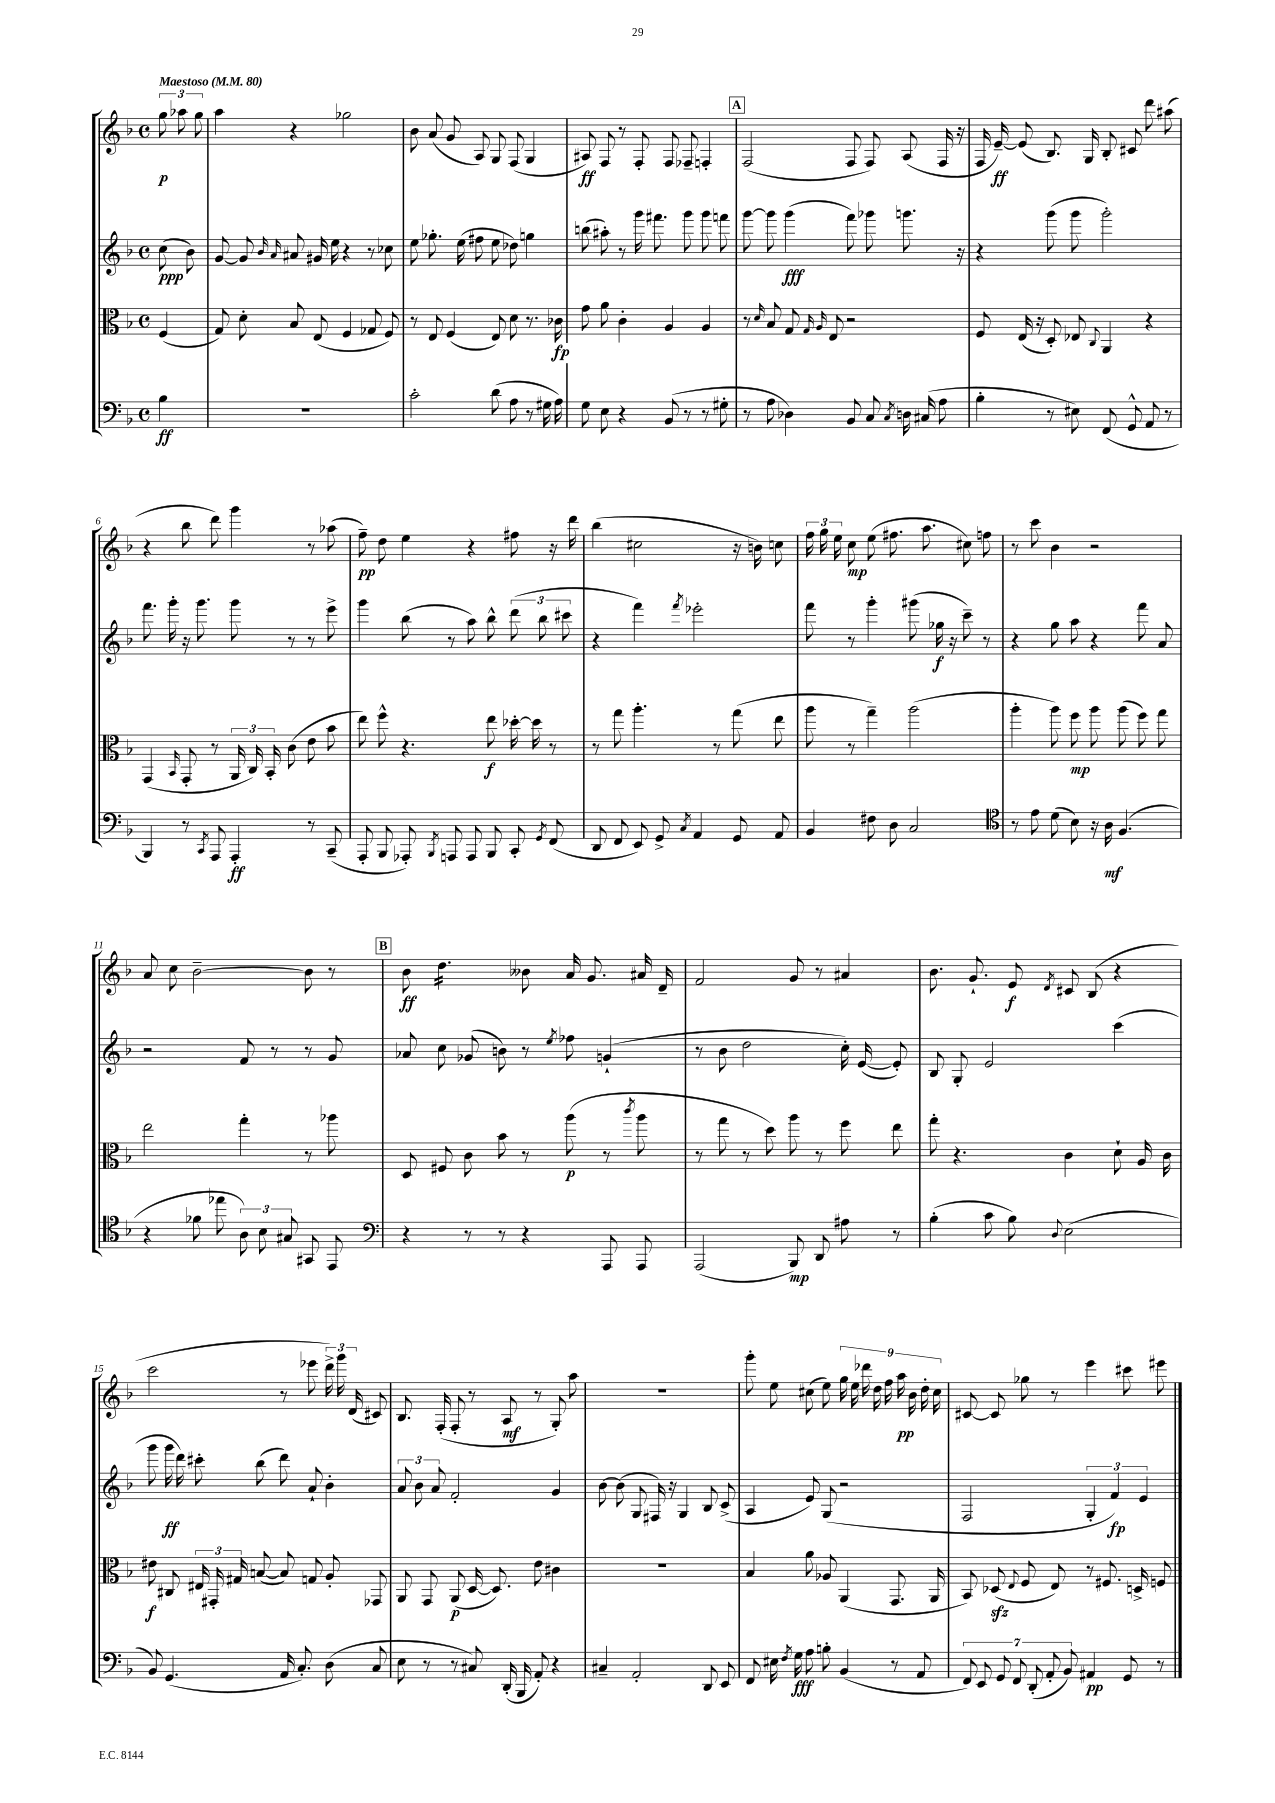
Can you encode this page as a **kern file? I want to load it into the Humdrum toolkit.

**kern	**kern	**kern	**kern
*staff4	*staff3	*staff2	*staff1
*clefF4	*clefC3	*clefG2	*clefG2
*k[b-]	*k[b-]	*k[b-]	*k[b-]
*M4/4	*M4/4	*M4/4	*M4/4
*met(c)	*met(c)	*met(c)	*met(c)
*MM80	*MM80	*MM80	*MM80
4B-\	(4F/	(8cc\	12gg\
.	.	.	12aa-\
.	.	8b-\)	.
.	.	.	12gg\
=	=	=	=
1r	8G/)	[8g/	4aa\
.	8d'\	8g/]	.
.	.	16qqb-/	.
.	.	16qqa/	.
.	8B-/	8a#/	4r
.	(8E/	16g#/	.
.	.	16ee\	.
.	4F/	4r	2gg-\
.	8G-/	8r	.
.	8F/)	8cc-\	.
=	=	=	=
2c'\	8r	8ee\	8b-\
.	8E/	8.gg-'\	(8a/
.	(4F/	.	8g/
.	.	(16ee\	.
.	.	8ff#\	8A/)
(8d\	8E/)	8ee\	8G/
8A\	8d\	8dd-\)	(8F/
8r	8.r	4gg\	4G/
16G#\	.	.	.
16A\)	16c-\	.	.
=	=	=	=
8G\	8g\	(8bb\	8A#/)
8E\	8a\	8aa#'\)	8F/
4r	4c'\	8r	8r
.	.	16ggg\	8F'/
.	.	8.fff#\	.
(8BB-/	4A/	.	8F/
8r	.	8ggg\	8F-~/
8r	4A/	8ggg\	4F'/
8G#'\	.	8fff\	.
=	=	=	=
8r	8r	[8ggg\	(2F/
.	16qqd/	.	.
8A\	8B-/	8ggg\]	.
4D-\)	8G/	(4ggg\	.
.	16qqG/	.	.
.	16qqA/	.	.
.	8E/	.	.
8BB-/	2r	8fff\)	8F/
8C/	.	8ggg-\	8F/)
8qC/	.	.	.
16D\	.	8.ggg\	(8A/
(16C#/	.	.	.
8A\	.	.	16F/
.	.	16r	16r
=	=	=	=
4B-'\	8F/	4r	16F/
.	.	.	[16e~/)
.	(16E/	.	(8e/]
.	16r	.	.
8r	8D'/)	(8ggg\	8.B-/)
8E#\)	8E-/	8ggg\	.
.	.	.	16G/
.	8qqC/	.	.
(8FF/	4AA/	2ggg'\)	8B-'/
8GG^^/	.	.	8c#/
8AA/	4r	.	8ddd\
8r	.	.	(8aa#\
=	=	=	=
4BBB-/)	(4GG/	8.fff\	4r
.	.	16ggg'\	.
.	16qqBB-/	.	.
8r	8GG'/	16r	8bb-\
.	.	8.ggg\	.
8qCC/	.	.	.
8AAA/	8r	.	8ddd\)
4AAA'/	24AA/	8ggg\	4ggg\
.	24C/)	.	.
.	24BB-'/	.	.
.	(8c\	8r	.
8r	8e\	8r	8r
(8CC~/	8b-\	8eee^\	(8aa-\
=	=	=	=
8AAA'/	8ee\)	4ggg\	8ff~\)
8BBB-/	8ff^^\	.	8dd\
8AAA-'/)	4.r	(8bb-\	4ee\
8qBBB-/	.	.	.
8AAA/	.	8r	.
8AAA/	.	8aa\)	4r
8BBB-/	8ee\	8bb-^^\	.
8CC'/	[16dd-'\	(12ddd\	8ff#\
.	16dd-\]	.	.
.	.	12bb-\	.
8qGG/	.	.	.
(8FF/	8r	.	16r
.	.	12ccc#\	.
.	.	.	16ddd\
=	=	=	=
8DD/	8r	4r	(4bb-\
8FF/	8gg\	.	.
8EE/)	4.aa'\	4fff\)	2cc#\
8GG^/	.	.	.
8qC/	.	8qfff/	.
4AA/	.	2eee-'\	.
.	8r	.	.
8GG/	(8gg\	.	16r
.	.	.	16b\)
8AA/	8ee\	.	8cc\
=	=	=	=
4BB-/	8aa\	8fff\	24ff\
.	.	.	24gg\
.	.	.	24ee\
.	8r	8r	8cc\
8F#\	4gg~\)	4ggg'\	(8ee\
8D\	.	.	8.ff#\
2C/	(2aa\	(8ggg#\	.
.	.	.	8.aa\
.	.	16gg-\	.
.	.	16r	.
.	.	8ccc~\)	8cc#\)
.	.	8r	8ff\
=	=	=	=
*clefC4	*	*	*
8r	4aa'\	4r	8r
8e\	.	.	8ccc\
(8d\	8aa\)	8gg\	4b-\
8B-\)	8ff\	8aa\	.
16r	8aa\	4r	2r
16A\	.	.	.
(4.F/	(8aa\	.	.
.	8ff\)	8fff\	.
.	8gg\	8a/	.
=	=	=	=
4r	2ee\	2r	8a/
.	.	.	8cc\
8f-\	.	.	[2b-~\
8ee-\	.	.	.
12A\)	4gg'\	8f/	.
12B-\	.	.	.
.	.	8r	.
12G#/	.	.	.
8GG#/	8r	8r	8b-\]
8EE/	8aa-\	8g/	8r
=	=	=	=
*clefF4	*	*	*
4r	8D/	8a-/	8b-\
.	8F#/	8cc\	4.dd\
8r	8c\	(8g-/	.
8r	8b-\	8b\)	.
4r	8r	8r	8b--\
.	.	8qee/	.
.	(8aa\	8ff-\	16a/
.	.	.	8.g/
8AAA/	8r	(4g`/	.
.	8qccc/	.	.
8AAA/	8aa\	.	16a#/
.	.	.	16d~/
=	=	=	=
(2AAA/	8r	8r	2f/
.	8gg\	8b-\	.
.	8r	2dd\	.
.	8dd\)	.	.
8BBB-/)	8aa\	.	8g/
8DD/	8r	.	8r
8A#\	8ff\	16cc'\)	4a#/
.	.	([16e/	.
8r	8ee\	8e'/])	.
=	=	=	=
(4B-'\	8gg'\	8B-/	8.b-\
.	4.r	8G'/	.
.	.	.	8.g`/
8c\	.	2e/	.
8B-\)	.	.	8e/
8qqD/	.	.	8qd/
(2E\	4c\	.	8c#/
.	.	.	(8B-/
.	8d`\	(4ccc\	4r
.	16A/	.	.
.	16c\	.	.
=	=	=	=
8BB-/)	8e#\	8ggg\	2ccc\
(4.GG/	8C#/	16ggg\	.
.	.	16ddd\)	.
.	24E#/	8ccc#'\	.
.	24GG#'/	.	.
.	24G#/	.	.
.	([8B/	(8bb-\	.
16AA/	8B/])	8ddd\)	8r
8.C'/)	.	.	.
.	8G/	8a`/	8eee-\
(8D\	8A'/	4b-'\	24ddd^\)
.	.	.	24ggg\
.	.	.	(24d/
8C/	8GG-/	.	8c#/)
=	=	=	=
8E\	8AA/	12a/	8.B-/
.	.	12b-\	.
8r	8GG/	.	.
.	.	12a/	.
.	.	.	(16F'/
8r	(8AA/	2f'/	8F'/
8C#/)	[16D/	.	8r
.	8.D/])	.	.
(16DD'/	.	.	8A/
16BBB-/	.	.	.
8AA'/)	8e\	.	8r
4r	4c#\	4g/	8G'/)
.	.	.	8aa\
=	=	=	=
4C#~/	1r	[8b-\	1r
.	.	(8b-\]	.
2AA'/	.	8G/	.
.	.	16F#/)	.
.	.	16r	.
.	.	4G/	.
8DD/	.	8B-/	.
8EE/	.	(8c^/	.
=	=	=	=
8FF/	4B-/	4A/	8ggg'\
16E#\	.	.	8ee\
8qF/	.	.	.
16G\	.	.	.
8A\	8a\	8e/)	(8cc#\
8B'\	8A-/	(8G/	8ee\)
(4BB-/	(4AA/	2r	18gg\
.	.	.	18ee\
.	.	.	18ddd-\
.	.	.	18dd\
.	.	.	18ff\
8r	8.GG/	.	.
.	.	.	18aa\
.	.	.	18b-\
8AA/	.	.	.
.	.	.	18dd'\
.	16AA/	.	.
.	.	.	18cc#\
=	=	=	=
14FF/)	8BB-/)	2F/	[8c#/
14EE/	.	.	.
.	(8D-/	.	8c#/]
14GG/	.	.	.
14FF/	.	.	.
.	8qqE/	.	.
.	8F/	.	8gg-\
(14DD'/	.	.	.
14AA'/	.	.	.
.	8E/)	.	8r
14BB-/)	.	.	.
4AA#/	8r	6G'/	4eee\
.	8.F#/	.	.
.	.	6f/)	.
8GG/	.	.	8ccc#\
.	16D^/	.	.
.	.	6e/	.
8r	8F/	.	8eee#\
==	==	==	==
*-	*-	*-	*-
